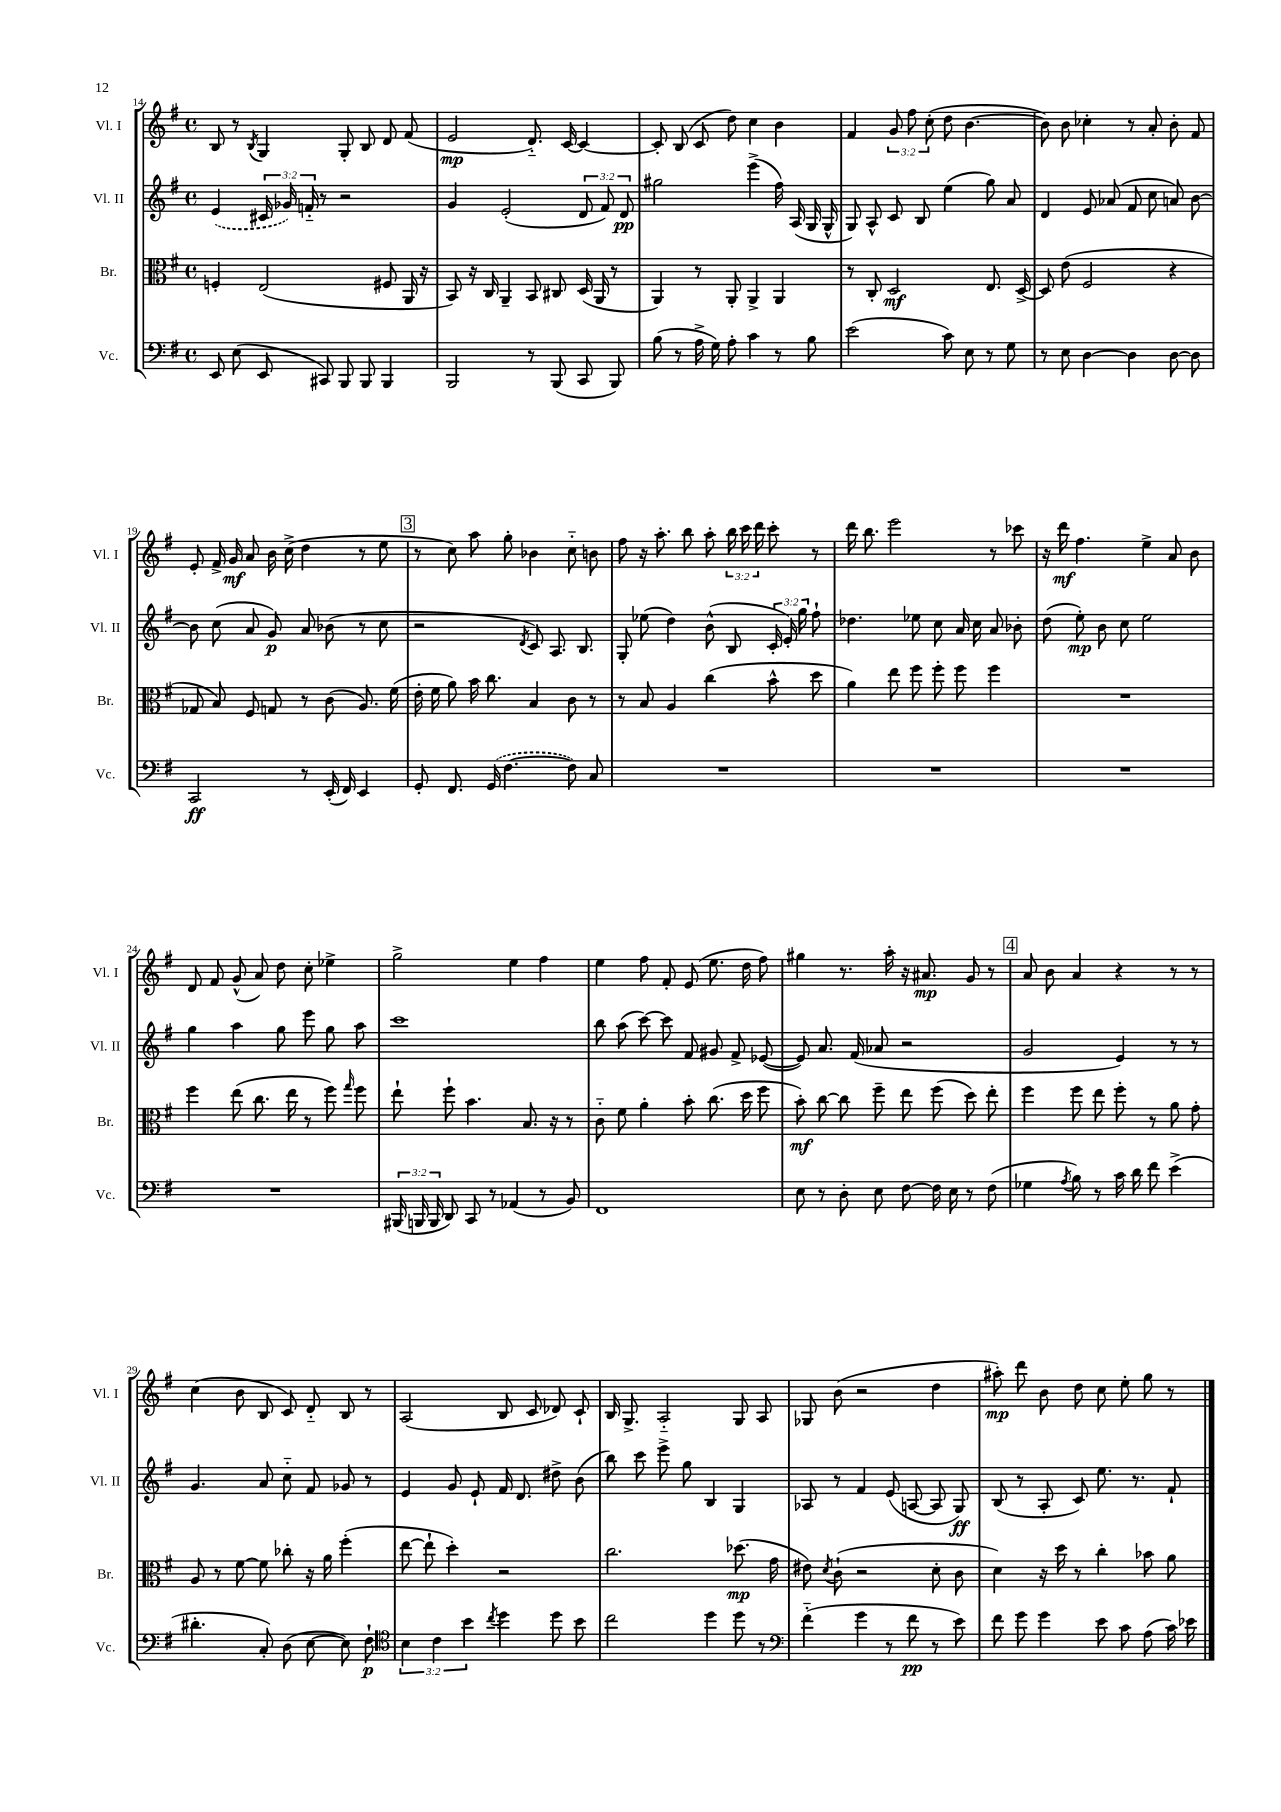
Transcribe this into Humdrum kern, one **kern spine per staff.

**kern	**kern	**kern	**kern
*staff4	*staff3	*staff2	*staff1
*clefF4	*clefC3	*clefG2	*clefG2
*k[f#]	*k[f#]	*k[f#]	*k[f#]
*M4/4	*M4/4	*M4/4	*M4/4
*met(c)	*met(c)	*met(c)	*met(c)
8EE	4F'	(4e	8B
(8E	.	.	8r
.	.	.	8qB
8EE	(2E	24c#	4G
.	.	24g-)	.
.	.	24f'~	.
8CC#)	.	8r	.
8BBB	.	2r	8G'
8BBB	.	.	8B
4BBB	8F#	.	8d
.	16AA	.	(8f#
.	16r	.	.
=	=	=	=
2BBB	8BB)	4g	2e
.	16r	.	.
.	16C	.	.
.	4AA~	(2e'	.
8r	8BB	.	8.d'~)
(8BBB	8C#	.	.
.	.	.	[16c
8CC	(16D	12d	4c_
.	16AA	.	.
.	.	12f#)	.
8BBB)	8r	.	.
.	.	12d	.
=	=	=	=
(8B	4AA)	2gg#	8c']
8r	.	.	(8B
16A^	8r	.	8c
16G)	.	.	.
8A'	8AA'	.	8dd)
4c	4AA^	(4eee^	4cc
8r	4AA	16ff#)	4b
.	.	(16A	.
8B	.	16G	.
.	.	16G^^	.
=	=	=	=
(2e	8r	8G)	4f#
.	8C'	8A^^	.
.	2D	8c	12g
.	.	.	12ff#
.	.	8B	.
.	.	.	(12cc'
8c)	.	(4ee	8dd
8E	.	.	[4.b
8r	8.E	8gg)	.
8G	.	8a	.
.	[16D^	.	.
=	=	=	=
8r	8D]	4d	8b])
8E	(8e	.	8b
[4D	2F#	8e	4cc-'
.	.	(8a-	.
4D]	.	8f#	8r
.	.	8cc	8a'
[8D	4r	8a)	8b'
8D]	.	[8b	8f#
=	=	=	=
2CC	8G-	8b]	8e'
.	8B)	(8cc	16f#^
.	.	.	16g
.	8F#	8a	8a
.	8G	8g)	16b
.	.	.	(16cc^
8r	8r	8a	4dd
(16EE'	(8c	(8b-	.
16FF#)	.	.	.
4EE	8.A)	8r	8r
.	.	8cc	8ee
.	(16f#	.	.
=	=	=	=
8GG'	16e'	2r	8r
.	16f#	.	.
8.FF#	8a)	.	8cc)
.	16b	.	8aa
(16GG	8.cc	.	.
[4.F#	.	.	8gg'
.	.	8qd	.
.	4B	8c)	4b-
.	.	8.A	.
8F#])	8c	.	8cc'~
.	.	8.B	.
8C	8r	.	8b
=	=	=	=
1r	8r	8G'	8ff#
.	8B	(8ee-	16r
.	.	.	8.aa'
.	4A	4dd)	.
.	.	.	8bb
.	(4cc	(8b^^	8aa'
.	.	8B	24bb
.	.	.	24ccc
.	.	.	24ddd
.	8b^^	24c'	8ccc'
.	.	24e')	.
.	.	24gg	.
.	8dd	8ff#`	8r
=	=	=	=
1r	4a)	4.dd-	16ddd
.	.	.	8.bb
.	8ee	.	2eee
.	8ff#	8ee-	.
.	8ff#'	8cc	.
.	8ff#	16a	.
.	.	16cc	.
.	4ff#	8a	8r
.	.	8b-'	8ccc-
=	=	=	=
1r	1r	(8dd	16r
.	.	.	16ddd
.	.	8ee')	4.ff#
.	.	8b	.
.	.	8cc	.
.	.	2ee	4ee^
.	.	.	8a
.	.	.	8b
=	=	=	=
1r	4ff#	4gg	8d
.	.	.	8f#
.	(8ee	4aa	(8g^^
.	8.cc	.	8a)
.	.	8gg	8dd
.	16ee	.	.
.	8r	8eee	8cc'
.	8ff#)	8gg	4ee-^
.	16qqgg	.	.
.	8ff#	8aa	.
=	=	=	=
(24BBB#	8ee`	1ccc	2gg^
24BBB	.	.	.
24BBB	.	.	.
8DD)	8ff#`	.	.
8CC	4.b	.	.
8r	.	.	.
(4AA-	.	.	4ee
.	8.B	.	.
8r	.	.	4ff#
.	16r	.	.
8BB)	8r	.	.
=	=	=	=
1FF#	8c'~	8bb	4ee
.	8f#	(8aa	.
.	4a'	[8ccc)	8ff#
.	.	8ccc]	8f#'
.	8b'	8f#	(8e
.	(8.cc	8g#	8.ee
.	.	8f#^	.
.	16dd	.	16dd
.	8ff#	([8e-	8ff#)
=	=	=	=
8E	8b')	8e-])	4gg#
8r	[8cc	8.a	.
8D'	8cc]	.	8.r
.	.	(16f#	.
8E	8ff#~	8a-	.
.	.	.	16aa'
[8F#	8ee	2r	16r
.	.	.	8.a#
16F#]	(8ff#	.	.
16E	.	.	.
8r	8dd)	.	8g
(8F#	8ee'	.	8r
=	=	=	=
4G-	4ff#	2g	8a
.	.	.	8b
8qA	.	.	.
8B)	8ff#	.	4a
8r	8ee	.	.
16c	8ff#'	4e)	4r
16d	.	.	.
8f#	8r	.	.
(4e^	8a	8r	8r
.	8g'	8r	8r
=	=	=	=
4.d#'	8A	4.g	(4cc
.	8r	.	.
.	[8f#	.	8b
8C')	8f#]	8a	8B
(8D	8cc-'	8cc'~	8c)
[8E	16r	8f#	8d'~
.	16a	.	.
8E])	(4ff#'	8g-	8B
8F#`	.	8r	8r
=	=	=	=
*clefC4	*	*	*
6B	[8ee	4e	(2A
.	8ee`]	.	.
6c	.	.	.
.	4dd')	8g	.
6b	.	.	.
.	.	8e`	.
8qcc	.	.	.
4dd	2r	16f#	8B
.	.	8.d	.
.	.	.	8c
8dd	.	8dd#^	8d-)
8b	.	(8b	8c`
=	=	=	=
2cc	2.cc	8bb)	16B
.	.	.	8.G^
.	.	8ccc	.
.	.	8eee^	2A'~
.	.	8gg	.
4dd	.	4B	.
8dd	(8.dd-	4G	8G
8r	.	.	8A
.	16g	.	.
=	=	=	=
*clefF4	*	*	*
(4f#'~	8e#)	8A-	8G-
.	8qd	.	.
.	(8c`	8r	(8b
4g	2r	4f#	2r
8r	.	(8e	.
8f#	.	[8A	.
8r	8d'	8A]	4dd
8e)	8c	8G)	.
=	=	=	=
8f#	4d)	(8B	8aa#')
8g	.	8r	8ddd
4g	16r	8A'	8b
.	16dd	.	.
.	8r	8c)	8dd
8e	4cc'	8.ee	8cc
8c	.	.	8ee'
.	.	8.r	.
(8A	8b-	.	8gg
16c)	8a	8f#`	8r
16e-	.	.	.
==	==	==	==
*-	*-	*-	*-
